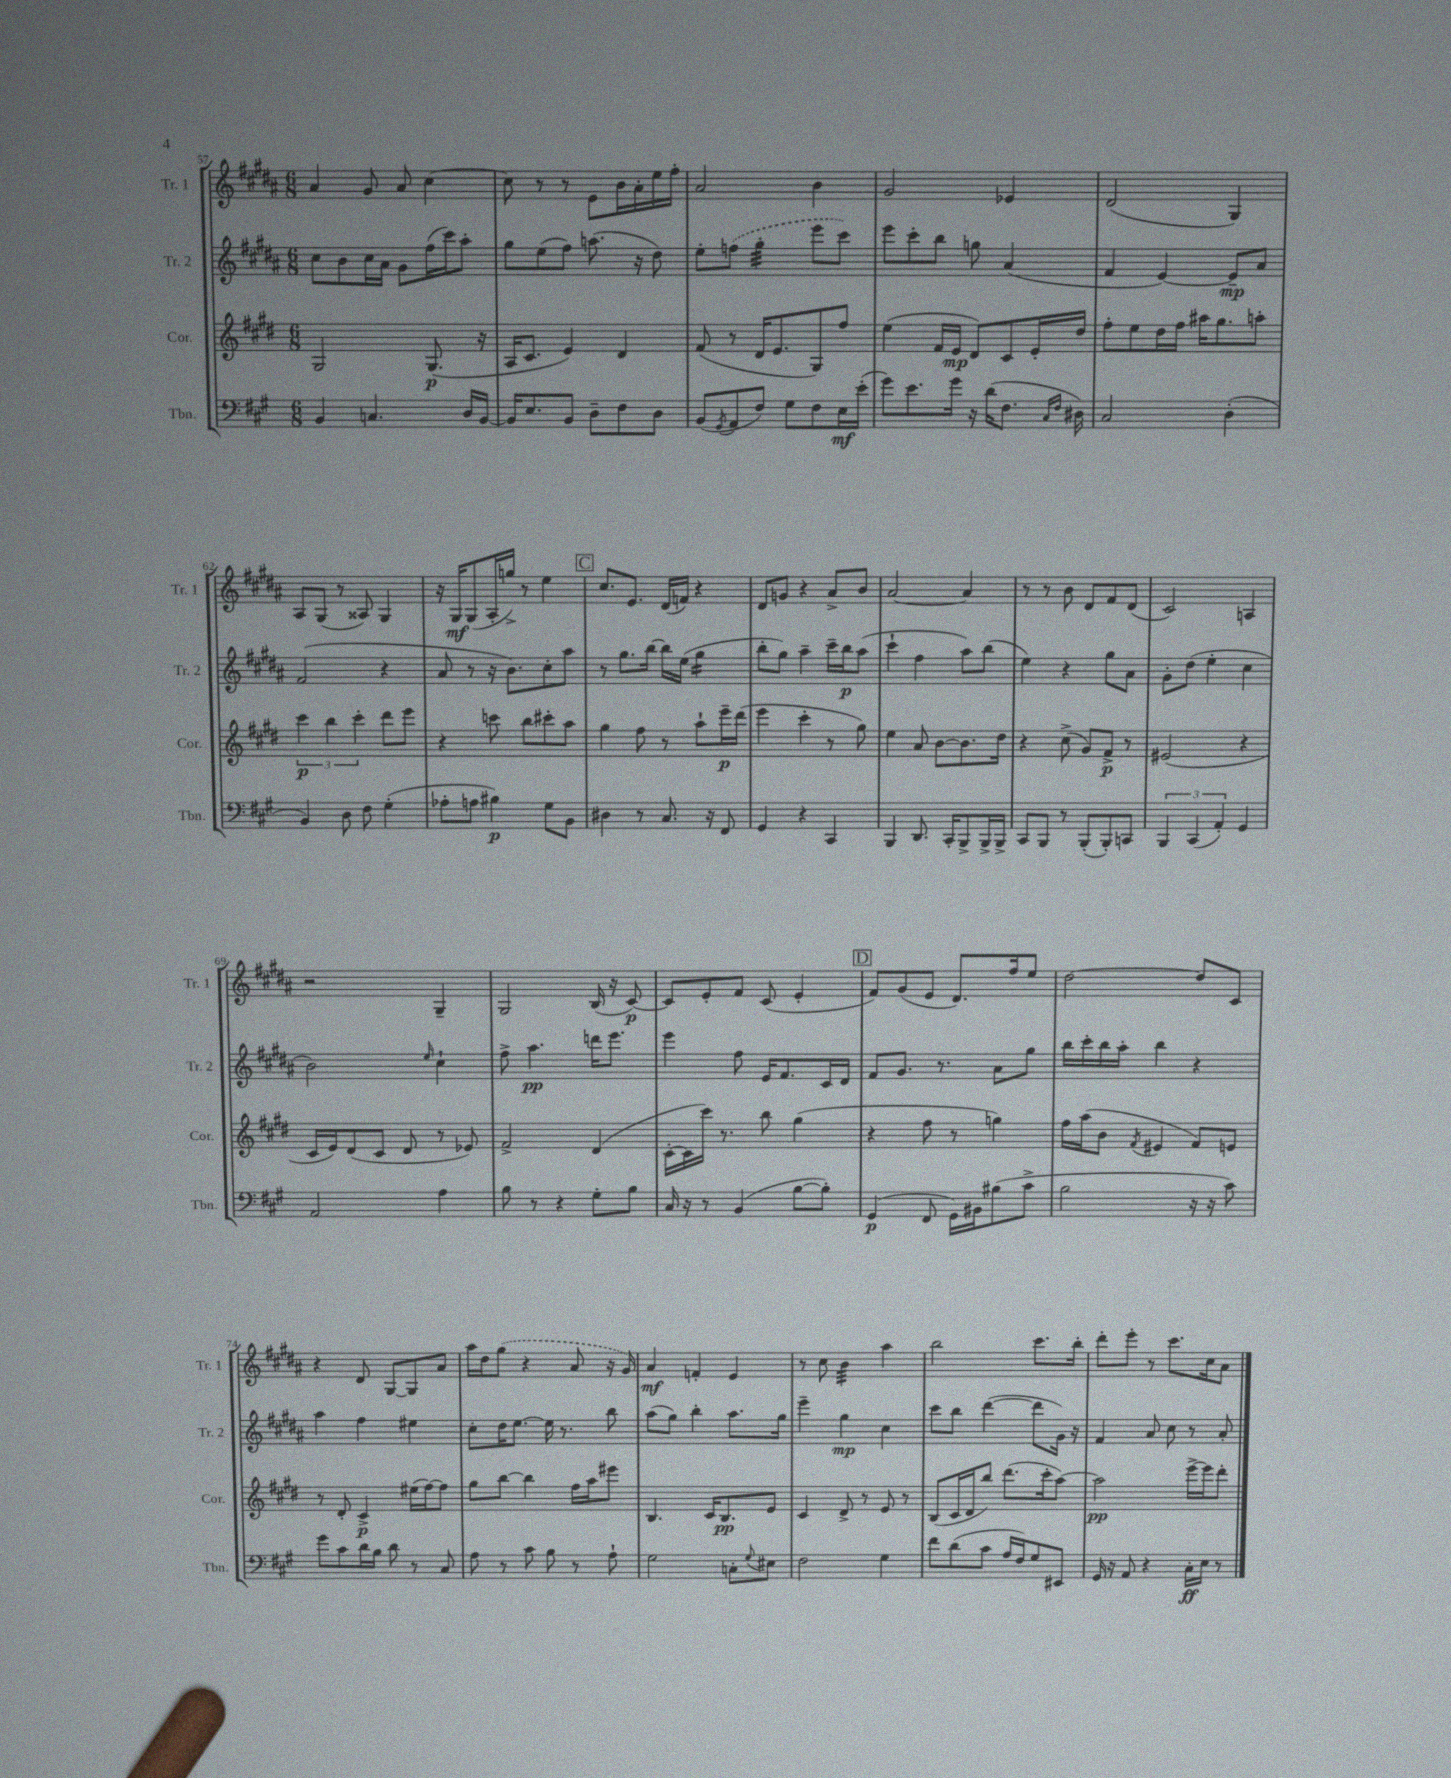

**kern	**kern	**kern	**kern
*staff4	*staff3	*staff2	*staff1
*clefF4	*clefG2	*clefG2	*clefG2
*k[f#c#g#]	*k[f#c#g#d#]	*k[f#c#g#d#a#]	*k[f#c#g#d#a#]
*M6/8	*M6/8	*M6/8	*M6/8
4BB/	2G#/	8cc#\L	4a#/
.	.	8b\	.
4.C/	.	16cc#\L	8g#/
.	.	16a#\JJ	.
.	.	8g#\L	8a#/
.	(8.G#/	(16ff#\L	[4cc#\
.	.	16ccc#\J)	.
16D/LL	.	8aa#'\J	.
[16BB/JJ	16r	.	.
=	=	=	=
16BB/]LK	16A/LK	8gg#\L	8cc#\]
8.E/	8.c#/J	.	.
.	.	(8ee\	8r
8BB/J	4e/)	8ff#\J)	8r
8D~\L	.	(8.aa\	8e\L
8F#\	4d#/	.	16b\L
.	.	16r	16a#'\
8D\J	.	8dd#\)	16ee\
.	.	.	16ff#'\JJ
=	=	=	=
(8BB/L	(8f#/	8ee'\L	2a#/
8qGG#/	.	.	.
8AA/	8r	(8ff\J	.
8F#/J)	16d#/LK	4gg#'\	.
.	8.e/	.	.
8G#\L	.	.	.
8F#\	8G#/)	8eee\L	4b\
16E\L	8ff#/J	8ccc#\J)	.
(16e'\JJ	.	.	.
=	=	=	=
8g#\L)	(4ee\	8eee\L	2g#/
8.e\	.	8ccc#'\	.
.	16f#/LL	8bb\J	.
16g#\Jk	16e/JJ	.	.
16r	8d#/L)	8gg\	.
(16d\LK	.	.	.
8.F#\J	8c#/	(4a#/	4e-/
.	16e'/L	.	.
16qqC#/LL	.	.	.
16qqF#/JJ	.	.	.
16D#\)	16dd#/JJ	.	.
=	=	=	=
2C#/	8ff#'\L	4f#/	(2d#/
.	8ee\	.	.
.	16dd#\L	[4e/)	.
.	16ff#\JJ	.	.
.	16aa#\LK	.	.
.	8.gg#\	.	.
(4D'\	.	8e~/]L	4G#/)
.	8aa'\J	8a#/J	.
=	=	=	=
4BB/)	6ccc#\	(2f#/	8A#/L
.	.	.	(8G#/J
.	6bb\	.	.
8D\	.	.	8r
.	6ccc#'\	.	.
8F#\	.	.	8A##/)
(4G#'\	8ddd#\L	4r	4G#/
.	8eee\J	.	.
=	=	=	=
8A-'\L	4r	8a#/	16r
.	.	.	16G#/LK
8A\J	.	8r	(8G#/
4B#\)	8ccc\	16r	16A#'/L
.	.	8.b\L)	16gg^/JJ)
.	8bb\L	.	8r
8G#\L	8ccc#'\	8cc#'\	4ee\
8BB\J	8aa\J	8aa#\J	.
=	=	=	=
4D#\	4gg#\	8r	8.cc#/L
.	.	8.gg#\L	.
.	.	.	8.e/J
8r	8ff#\	.	.
.	.	[16bb\Jk	.
8.C#/	8r	16bb\]LL	(16d#/LL
.	.	(16ee\JJ	16f/JJ)
.	8aa`\L	4gg#\	4r
16r	.	.	.
8FF#/	16eee~\L	.	.
.	(16ddd#\JJ	.	.
=	=	=	=
4GG#/	4eee\	8bb'\L	8d#/L
.	.	8gg#\J)	8g/J
4r	4ccc#'\	4aa#~\	4r
4CC#/	8r	16ccc#~\LL	8a#^/L
.	.	16bb\J	.
.	8gg#\)	(8aa#\J	8b/J
=	=	=	=
4BBB/	4ee\	4ccc#`\	[2a#/
8.DD/	8a/	4ff#\	.
.	[8b\L	.	.
16CC#'/LK	.	.	.
8BBB^/	8.b\]	8aa#\L)	4a#/]
16BBB^/L	.	(8bb\J	.
16BBB^/JJ	16dd#\Jk	.	.
=	=	=	=
8CC#/L	4r	4ee\)	8r
8BBB/J	.	.	8r
8r	(8cc#^\	4r	8b\
(8BBB'/L	8g#/L)	.	8d#/L
8BBB'/)	8f#^/J	8gg#\L	8f#/
8CC/J	8r	8a#\J	(8d#/J
=	=	=	=
6BBB/	(2e#/	8g#'\L	2c#/)
.	.	(8dd#\J	.
(6CC#/	.	.	.
.	.	4ee'\	.
6AA'/)	.	.	.
4GG#/	4r	4cc#\	4A/
=	=	=	=
2AA/	16c#/LL	2b\)	2r
.	16e/J)	.	.
.	(8d#/	.	.
.	8c#/J	.	.
.	8d#/	.	.
.	.	16qqee/	.
4A\	8r	4cc#`\	4G#~/
.	8e-/)	.	.
=	=	=	=
8B\	2f#^/	8ff#^\	2G#/
8r	.	4.aa#\	.
4r	.	.	.
8G#'\L	(4d#/	16ddd\LK	(16B/
.	.	8.eee\J	16r
8B\J	.	.	[8c#/)
=	=	=	=
16C#/	[16c#'\LL	4eee\	8c#/]L
16r	16c#\]	.	.
8r	16ccc#\JJ)	.	8e'/
.	8.r	.	.
(4BB/	.	8ff#\	8f#/J
.	8bb\	16e/LK	(8c#/
.	.	8.f#/	.
[8B\L	(4gg#\	.	4e'/
8B'\]J)	.	16c#/L	.
.	.	16d#/JJ	.
=	=	=	=
(4GG#/	4r	8f#/L	8f#/L)
.	.	8.g#/J	(8g#/
8FF#/	8ff#\	.	8e/J
.	.	8.r	.
16GG#\LL)	8r	.	8.d#/L)
16BB#\J	.	.	.
(8B#\	4gg\)	8a#\L	.
.	.	.	16ff#/k
8c#^\J	.	8gg#\J	8ee/J
=	=	=	=
2B\	16ff#\LL	16bb\LL	[2dd#\
.	(16aa\J	16ccc#'\	.
.	8b\J	16bb\	.
.	.	16aa#'\JJ	.
.	8qf#/	.	.
.	4e#/	4bb\	.
16r	8f#/L)	4r	8dd#/]L
16r	.	.	.
8c#\)	8e/J	.	8c#/J
=	=	=	=
8g#\L	8r	4aa#\	4r
8c#\	8d#'/	.	.
16d\L	4c#^/	4ff#\	8d#/
16B\JJ	.	.	.
8d\	.	.	[8G#/L
8r	(16ee#\LL	4ee#\	8G#/]
.	[16ff#\J)	.	.
8C#/	8ff#\]J	.	8a#/J
=	=	=	=
8A\	8gg#\L	8cc#'\L	16aa#\LL
.	.	.	16dd#\J
8r	[8bb\J	16dd#\K	(8gg#\J
.	.	[8.ee\J	.
8c#\	4bb\]	.	4r
8B\	.	16ee\]	.
.	.	8.r	.
8r	16ff#\LL	.	8a#/
.	16aa\J	.	.
8A`\	8eee#\J	8bb\	16r
.	.	.	16g#/)
=	=	=	=
2G#\	4.B/	(8aa#\L	4a#/
.	.	8gg#\J)	.
.	.	4bb'\	4f'/
.	16c#/LK	.	.
.	8.B/	.	.
8C'\L	.	8.aa#\L	4e/
8qqG#/	.	.	.
8E#\J	8e/J	.	.
.	.	16gg#\Jk	.
=	=	=	=
2F#\	4c#/	4eee~\	8r
.	.	.	8cc#\
.	8d#^/	4gg#\	4b\
.	8r	.	.
4G#\	8e/	4cc#\	4aa#\
.	8r	.	.
=	=	=	=
8f#\L	(8B/L	8ccc#\L	2bb\
(8d\	16c#/L	8bb\J	.
.	16d#/J	.	.
8c#\J	8bb/J)	([4ddd#\	.
16A/LL	(8.ddd#\L	.	.
16F#/J)	.	.	.
8G#/	.	8ddd#\]L	8.ccc#\L
.	16ccc#'\k	.	.
8EE#/J	[8aa\J)	16g#\Jk)	.
.	.	16r	16bb'\Jk
=	=	=	=
16GG#/	2aa\]	4f#/	8ddd#'\L
16r	.	.	.
8AA/	.	.	8eee'\J
4r	.	8a#/	8r
.	.	8cc#\	8.ccc#\L
16C#'\LL	[16eee^\LL	8r	.
16E\JJ	16eee\]J	.	16cc#\k
8r	8ddd#'\J	8a#'/	8a#\J
==	==	==	==
*-	*-	*-	*-
